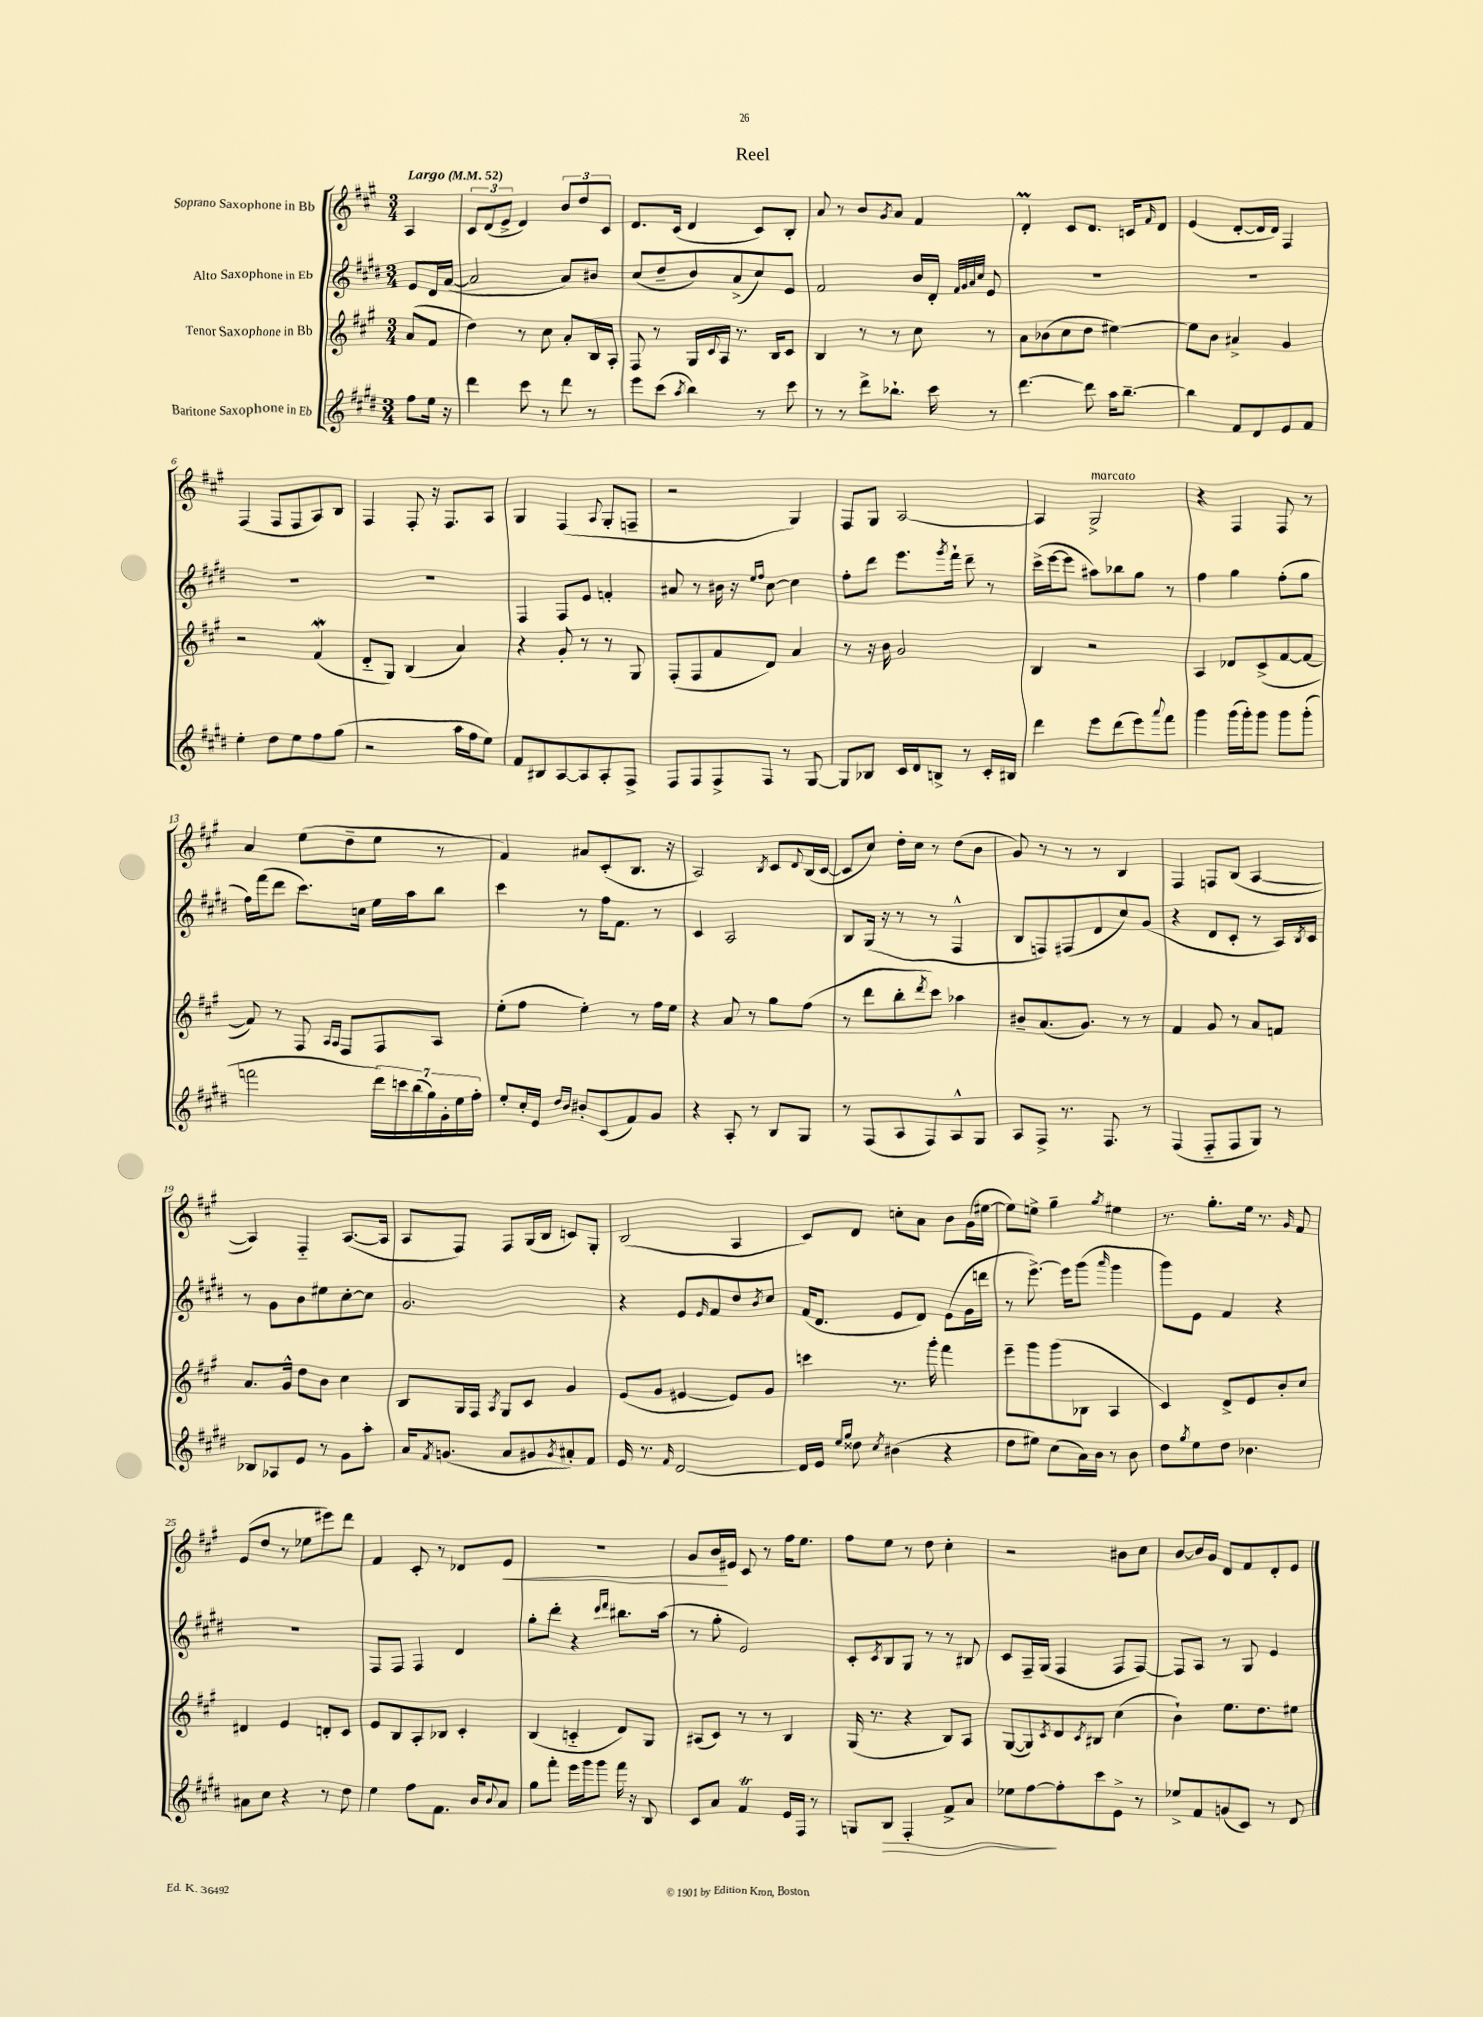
\header { title = "Reel" }
<<
\new StaffGroup <<
\new Staff = "s0" \with { instrumentName = "Soprano Saxophone in Bb" } {
    \clef treble \key a \major \numericTimeSignature \time 3/4 \partial 4 \tempo "Largo" 4 = 52
    a4 |
    \tuplet 3/2 { cis'8 d'8( e'8-> } d'4) \tuplet 3/2 { b'8 d''8 cis'8 } |
    d'8. cis'16( d'4 cis'8) b8-. |
    a'8 r8 b'8 \acciaccatura { gis'8 } a'8 fis'4 |
    d'4-.\prall cis'8 d'8. c'16 \grace { fis'16 } d'8 |
    e'4( d'8~-. d'16 d'16) fis4 |
    fis4( fis8 fis8 a8) b8 |
    fis4 fis8-. r16 fis8. a8 |
    gis4 fis4( \appoggiatura { a8 } gis8-. f8-- |
    r2 gis4) |
    fis8 gis8 a2~ |
    a4 gis2->^\markup { \italic "marcato" } |
    r4 fis4 fis8 r8 |
    a'4 e''8( d''8-- e''8 r8 |
    fis'4) ais'8 cis'8-.( b8. r16 |
    a2) \acciaccatura { b8 } cis'8 \appoggiatura { d'8 } b16( cis'16~ |
    cis'8 cis''8) d''16-. cis''16 r8 d''8( b'8 |
    gis'8) r8 r8 r8 b4 |
    fis4 f8 b8( a4~ |
    a4) fis4-_ a8.~( a16 |
    a8 fis8) fis8 gis16( b16 c'8) gis8-. |
    b2( a4 |
    cis'8) d'8 c''8-. a'8 b'8 gis'16( eis''16~ |
    eis''8) e''8-> gis''4-- \acciaccatura { gis''8 } eis''4 |
    r8. gis''8.-. e''16 r8. \grace { gis'16 } fis'8 |
    e'8( d''8 r8 ees''8 eis'''8) d'''8 |
    fis'4 cis'8-. r8 des'8 e'8\< |
    R2. |
    gis'8 b'16\! eis'16 cis'8 r8 fis''16 e''8. |
    fis''8 e''8 r8 d''8 cis''4-. |
    r2 bis'8 cis''8 |
    b'8~ b'16 gis'16 d'8 fis'8 d'8-. e'8 \bar "|." |
}
\new Staff = "s1" \with { instrumentName = "Alto Saxophone in Eb" } {
    \clef treble \key e \major \numericTimeSignature \time 3/4 \partial 4
    e'8 dis'16 a'16~( |
    a'2 a'8) bis'8 |
    cis''8( dis''8-- b'8) a'8->( cis''8) e'8 |
    fis'2 b'16 dis'16-. \grace { fis'32 gis'32 a'32 cis''32 } e'8 |
    R2. |
    R2. |
    R2. |
    R2. |
    fis4 fis8 e'8 f'4-. |
    ais'8 r8 bis'16 r16 \grace { e''16 fis''16 } cis''8~ cis''4 |
    fis''8-. dis'''8 e'''8. \acciaccatura { gis'''8 } fis'''16-! dis'''8-- r8 |
    cis'''16->( e'''16~ e'''8 ais''8) bes''8 gis''8 r8 |
    fis''4 gis''4 fis''8-.( gis''8 |
    fis''16) fis'''16( dis'''8 cis'''8.) c''16 e''16 a''16 b''8 |
    cis'''4 r8 fis''16 fis'8. r8 |
    cis'4 a2 |
    b8 gis16( r16 r8 r8 fis4-^ |
    b8 f8) fis8( dis'8 cis''8) gis'8( |
    r4 dis'8 cis'8-. r8 a16) \acciaccatura { b8 } cis'16 |
    r8 gis'8 b'8 eis''8 cis''8~-. cis''8 |
    gis'2. |
    r4 e'8 \grace { e'16 } fis'8 dis''8 \acciaccatura { b'8 } cis''8 |
    fis'16( dis'8. e'8 dis'8) e'8( gis'16 d'''16 |
    r8 e'''8.~->) e'''16 gis'''8( \grace { a'''16 } gis'''4 |
    gis'''8) e'8 fis'4 r4 |
    R2. |
    fis8 fis8 fis4 dis'4 |
    gis''8-. dis'''8-. r4 \grace { cis'''16 dis'''16 } bis''8. a''16( |
    r8 gis''8-. e'2) |
    cis'8-. \acciaccatura { cis'8 } b8 gis8 r8 r8 bis8 |
    cis'8 fis16-- gis16( fis4 fis8 fis8~) |
    fis8 a8 r8 gis8 e'4 \bar "|." |
}
\new Staff = "s2" \with { instrumentName = "Tenor Saxophone in Bb" } {
    \clef treble \key a \major \numericTimeSignature \time 3/4 \partial 4
    a'8( fis'8 |
    d''4) r8 cis''8 a'8-. b16 a16-. |
    fis8 r8 gis16 \appoggiatura { cis'8 } a16 r8. b16 cis'8 |
    b4 r8 r8 cis''8 r8 |
    a'8 bes'8( cis''8 d''8 eis''4~) |
    eis''8 b'8 ais'4-> gis'4 |
    r2 fis'4\mordent( |
    d'8-_ gis8) b4( a'4) |
    r4 gis'8-. r8 r8 gis8 |
    fis8-.( fis8 fis'8 d'8) a'4 |
    r8 r16 b'16 gis'2 |
    b4 r2 |
    a4 des'8 cis'8->( fis'8~ fis'8~ |
    fis'8) r8 fis8 \grace { a16 a16 } fis8 fis8 a8 |
    e''8-.( fis''8 e''4-.) r8 fis''16 e''16 |
    r4 a'8 r8 gis''8 fis''8( |
    r8 d'''8 b''8-. \acciaccatura { d'''8 } cis'''8) aes''4 |
    bis'8-- a'8.( gis'8.) r8 r8 |
    fis'4 gis'8 r8 a'8 f'8 |
    a'8. gis'16-^ d''8 b'8 cis''4 |
    b8 gis16 fis16 \acciaccatura { a8 } gis8 cis'8 gis'4 |
    e'8( gis'8 eis'4~ eis'8) gis'8 |
    c'''4 r8. gis'''16-. fis'''4 |
    e'''8-- gis'''8 gis'''8( bes8 a4 |
    cis'4) d'8-> e'8 b'8-. cis''8 |
    dis'4 e'4 d'8-. cis'8 |
    e'8 b8 a8-. bes8 cis'4-. |
    b4( c'4-_ d'8) gis8 |
    ais8( cis'8) r8 r8 b4 |
    gis16( r8. r4 b8) a8 |
    gis8~( gis8) \acciaccatura { cis'8 } d'8 \acciaccatura { cis'8 } bis8 cis''4( |
    b'4-!) e''8. d''8. eis''8 \bar "|." |
}
\new Staff = "s3" \with { instrumentName = "Baritone Saxophone in Eb" } {
    \clef treble \key e \major \numericTimeSignature \time 3/4 \partial 4
    fis''8 e''16 r16 |
    dis'''4 cis'''8 r8 dis'''8 r8 |
    e'''8 cis'''8( \acciaccatura { a''8 } b''4) r8 cis'''8 |
    r8 r8 dis'''8-> bes''8.-! cis'''16 r8 |
    dis'''4.~ dis'''8 a''16 b''8.~-- |
    b''4 fis'8 dis'8 e'8 fis'8 |
    e''4-. dis''8 e''8 fis''8 gis''8( |
    r2 a''16 fis''16 e''8) |
    fis'8 bis8 a8~ a8 a8-. fis8-> |
    fis8 fis8 fis8-> fis8 r8 gis8~ |
    gis8 bes8 cis'16 dis'16 b8-> r8 cis'16-. bis16 |
    dis'''4 e'''8 dis'''8( e'''8) \appoggiatura { a'''8 } fis'''8 |
    gis'''4 gis'''16( gis'''16-.) gis'''8 gis'''8 gis'''8-.( |
    f'''2 \tuplet 7/4 { dis'''16) c'''16 b''16( gis''16) gis'16-. e''16 fis''16-. } |
    e''8-. cis''16-. e'16 \grace { dis''16 b'16 } bis'8-. cis'8( fis'8) gis'8 |
    r4 a8-. r8 b8 gis8 |
    r8 fis8( a8 fis8) a8-^ gis8 |
    a8 fis8-> r8. fis8. r8 |
    fis4( fis8-_ fis8 gis8) r8 |
    bes8 aes8 e'8 r8 gis'8 a''8-. |
    a'16 \acciaccatura { fis'8 } g'8.( a'8 gis'8 \acciaccatura { gis'8 } ais'8-.) fis'8 |
    e'16 r8. \grace { fis'16 } dis'2~ |
    dis'16 e'16 \grace { e''16 gis''16 } disis''8 \acciaccatura { cis''8 } bis'4( r4 |
    dis''8 eis''8) cis''8( a'16) b'16 r8 b'8 |
    dis''8 \acciaccatura { gis''8 } e''8 dis''8 bes'4. |
    ais'8 cis''8 r4 r8 dis''8 |
    e''4 fis''8 fis'8. b'16 \appoggiatura { b'8 } a'8 |
    gis''8 fis'''8-. e'''16 gis'''16 gis'''8 fis'''16 r16 b8 |
    cis'8 a'8 fis'4\trill e'16 fis16 r8 |
    g8 b8\> fis4-. fis'8-> a'8 |
    ees''8 fis''8~\! fis''8-. cis'''8 e'8-> r8 |
    ees''8-> fis'8 g'8( cis'8) r8 dis'8 \bar "|." |
}
>>
>>
